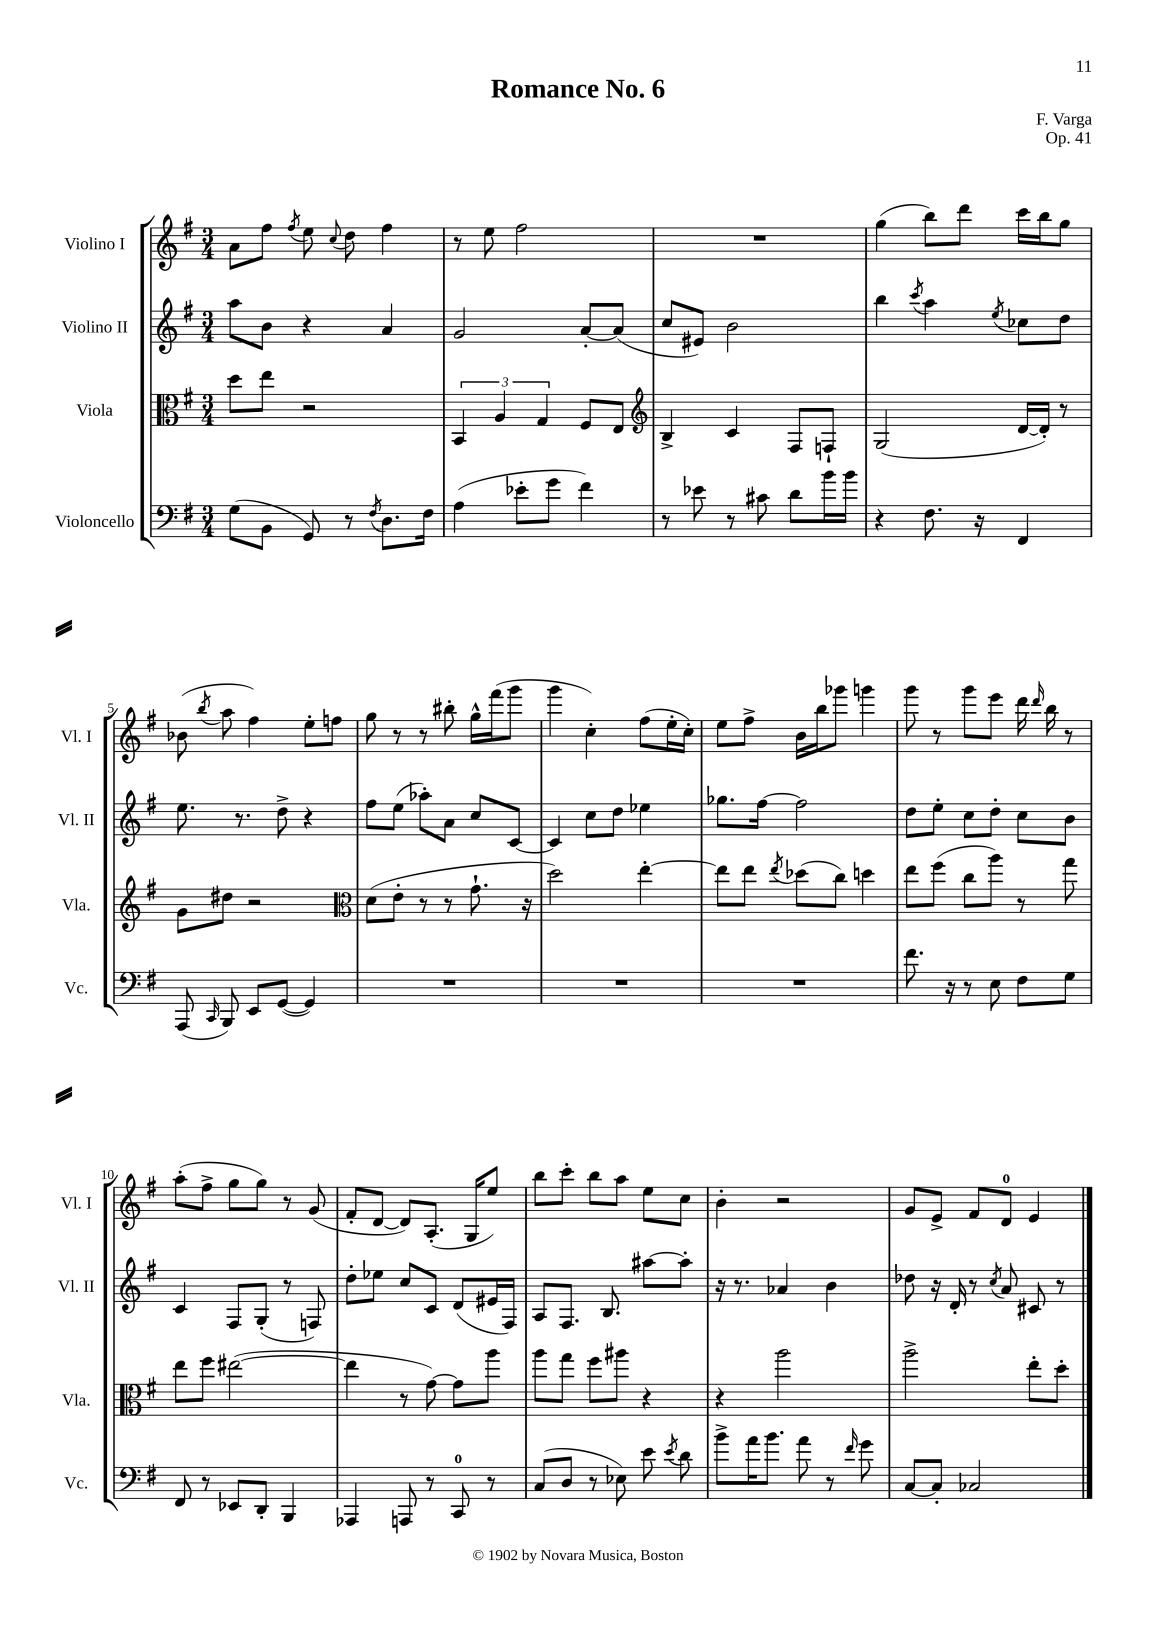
\header { title = "Romance No. 6" composer = "F. Varga" opus = "Op. 41" }
<<
\new StaffGroup <<
\new Staff = "s0" \with { instrumentName = "Violino I" shortInstrumentName = "Vl. I" } {
    \clef treble \key g \major \numericTimeSignature \time 3/4
    \autoBeamOff a'8[ fis''8] \acciaccatura { fis''8 } e''8 \appoggiatura { c''8 } d''8 fis''4 |
    r8 e''8 fis''2 |
    R2. |
    g''4( b''8[) d'''8] c'''16[ b''16 g''8] |
    bes'8( \acciaccatura { b''8 } a''8 fis''4) e''8[-. f''8] |
    g''8 r8 r8 bis''8-. g''16[-^ fis'''16( g'''8] |
    g'''4 c''4-.) fis''8[( e''16-. c''16]-.) |
    e''8[ fis''8]-> b'16[ b''16 ges'''8] g'''4 |
    g'''8 r8 g'''8[ e'''8] d'''16 \grace { d'''16 } b''16 r8 |
    a''8[-.( fis''8]-> g''8[ g''8]) r8 g'8( |
    fis'8[-. d'8]~ d'8[) a8.]-.( g16[ e''8]) |
    b''8[ c'''8]-. b''8[ a''8] e''8[ c''8] |
    b'4-. r2 |
    g'8[ e'8]-> fis'8[ d'8]-0 e'4 \bar "|." |
}
\new Staff = "s1" \with { instrumentName = "Violino II" shortInstrumentName = "Vl. II" } {
    \clef treble \key g \major \numericTimeSignature \time 3/4
    \autoBeamOff a''8[ b'8] r4 a'4 |
    g'2 a'8[~-. a'8]( |
    c''8[ eis'8]) b'2 |
    b''4 \acciaccatura { c'''8 } a''4 \acciaccatura { e''8 } ces''8[ d''8] |
    e''8. r8. d''8-> r4 |
    fis''8[ e''8]( aes''8[-.) a'8] c''8[ c'8]~ |
    c'4 c''8[ d''8] ees''4 |
    ges''8.[ fis''16]~ fis''2 |
    d''8[ e''8]-. c''8[ d''8]-. c''8[ b'8] |
    c'4 fis8[ g8]-.( r8 f8) |
    d''8[-. ees''8] c''8[ c'8] d'8[( eis'16 fis16]) |
    a8[ fis8.] b8. ais''8[~ ais''8]-. |
    r16 r8. aes'4 b'4 |
    des''8 r16 d'16-. r8 \acciaccatura { c''8 } a'8 cis'8 r8 \bar "|." |
}
\new Staff = "s2" \with { instrumentName = "Viola" shortInstrumentName = "Vla." } {
    \clef alto \key g \major \numericTimeSignature \time 3/4
    \autoBeamOff d''8[ e''8] r2 |
    \tuplet 3/2 { b,4 a4 g4 } fis8[ e8] |
    \clef treble b4-> c'4 fis8[ f8]-! |
    g2( d'16[~ d'16]-.) r8 |
    g'8[ dis''8] r2 |
    \clef alto d'8[( e'8]-. r8 r8 g'8.-! r16 |
    d''2) e''4~-. |
    e''8[ e''8] \acciaccatura { e''8 } des''8[( c''8]) d''4 |
    e''8[ fis''8]( c''8[ a''8]) r8 g''8 |
    e''8[ fis''8] eis''2~( |
    eis''4 r8 g'8~) g'8[ a''8] |
    a''8[ g''8] fis''8[ ais''8] r4 |
    r4 a''2 |
    a''2-> e''8[-. d''8]-. \bar "|." |
}
\new Staff = "s3" \with { instrumentName = "Violoncello" shortInstrumentName = "Vc." } {
    \clef bass \key g \major \numericTimeSignature \time 3/4
    \autoBeamOff g8[( b,8] g,8) r8 \acciaccatura { fis8 } d8.[ fis16] |
    a4( ees'8[-. g'8] fis'4) |
    r8 ees'8 r8 cis'8 d'8[ b'16 b'16] |
    r4 fis8. r16 fis,4 |
    a,,8( \grace { c,16 } b,,8) e,8[ g,8]~( g,4) |
    R2. |
    R2. |
    R2. |
    fis'8. r16 r8 e8 fis8[ g8] |
    fis,8 r8 ees,8[ d,8]-. b,,4 |
    aes,,4 a,,8 r8 c,8-0 r8 |
    c8[( d8] r8 ees8) e'8 \acciaccatura { e'8 } d'8 |
    b'8[-> a'16 b'8.] a'8 r8 \grace { fis'16 } g'8 |
    c8[~ c8]-. ces2 \bar "|." |
}
>>
>>
